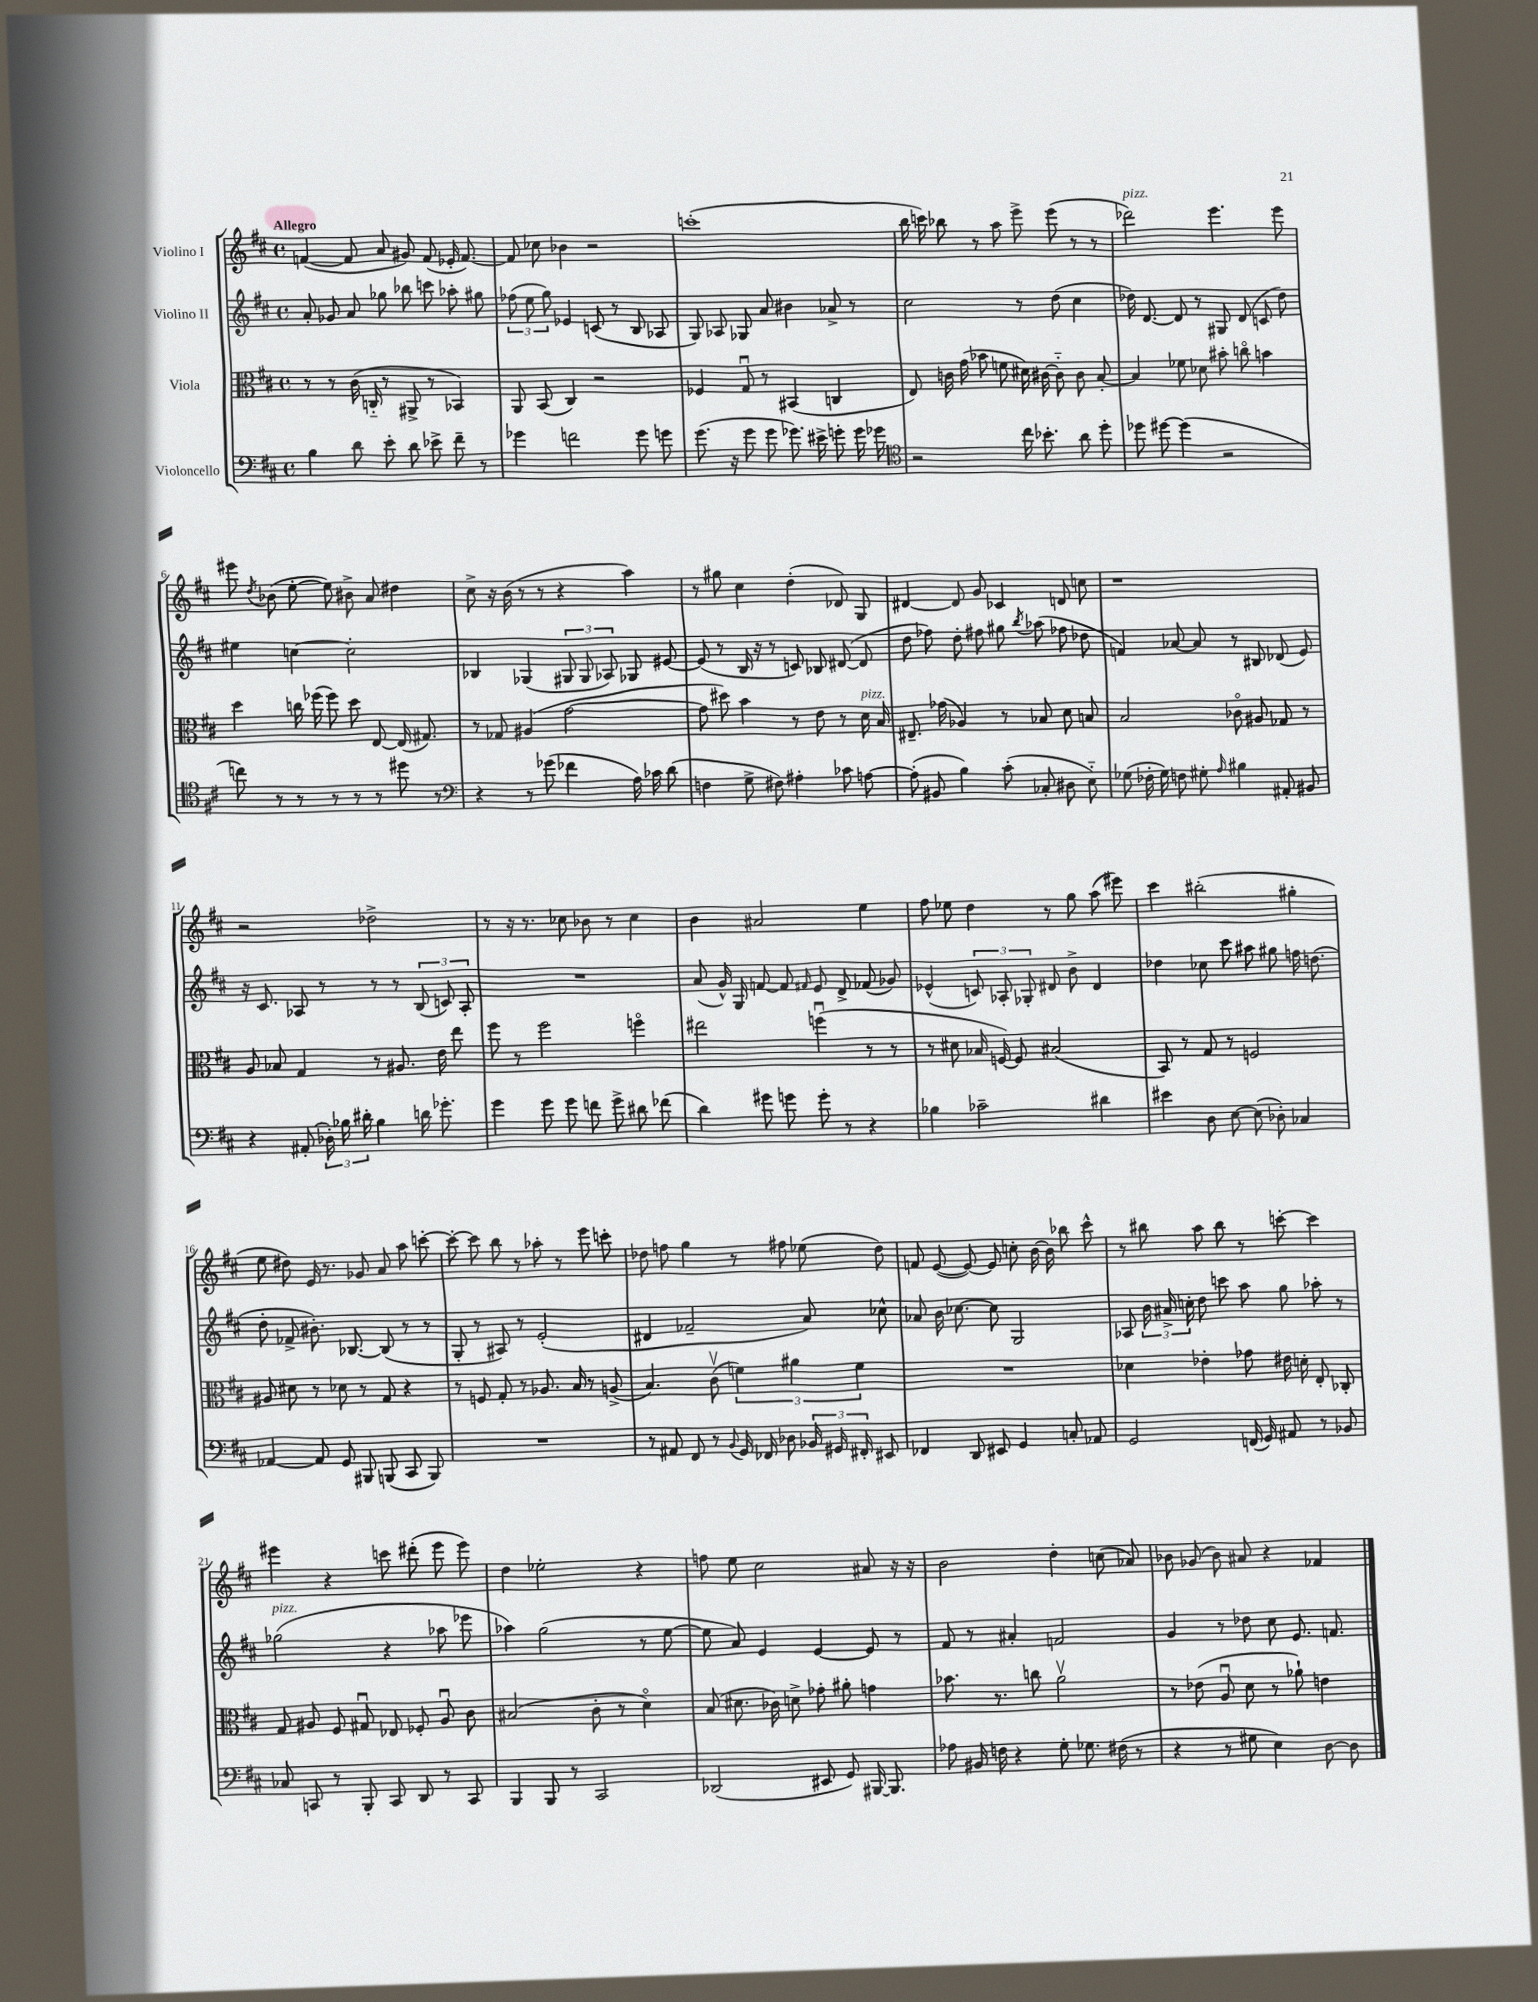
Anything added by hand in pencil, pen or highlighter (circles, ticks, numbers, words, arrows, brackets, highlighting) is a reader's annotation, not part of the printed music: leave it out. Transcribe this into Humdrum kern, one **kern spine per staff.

**kern	**kern	**kern	**kern
*staff4	*staff3	*staff2	*staff1
*clefF4	*clefC3	*clefG2	*clefG2
*k[f#c#]	*k[f#c#]	*k[f#c#]	*k[f#c#]
*M4/4	*M4/4	*M4/4	*M4/4
*met(c)	*met(c)	*met(c)	*met(c)
4B	8r	8a'	([4f
.	8r	8g-	.
8d	(16c#	8a	8f]
.	16C'~	.	.
8e'	8r	8gg-	8a
8d	8AA#^	8bb-	8g#)
8e-^	8r	8ccc	(8f
8f#~	4BB-)	8aa-'	16e-'
.	.	.	[8.f)
8r	.	8gg#	.
=	=	=	=
4g-	8AA	(12ff-	8f]
.	.	12ee	.
.	(8BB	.	8cc-
.	.	12gg)	.
2f	4C#)	4e-	4b-
.	2r	(8c	2r
.	.	8r	.
8g-	.	8B	.
8g	.	8A-	.
=	=	=	=
(8.g	4F-	8G)	(1ccc'
.	.	8A-	.
16r	.	.	.
8g	8Gu	8G-	.
8g	8r	8a	.
8.g-)	(4BB#	4b#	.
16e#^	.	.	.
8g'	4C	8a-^	.
16g	.	8r	.
16g-	.	.	.
=	=	=	=
*clefC4	*	*	*
2r	8E)	2cc#	16bb
.	.	.	16ccc)
.	16c	.	8bb-
.	(16g	.	.
.	8b-	.	8r
.	8f	.	8aa
16cc#	16d#)	8r	8eee^
8.b-'	[16c#	.	.
.	8c#'~]	(8dd	(8eee
8a	8c#	4cc#	8r
8dd'	[8B'	.	8r
=	=	=	=
8dd-	4B]	16dd-)	2ddd-)
.	.	[8.d	.
[8dd#	.	.	.
(4dd#]	8f-	8d]	.
.	8d-	8r	.
2r	8b#'	8G#	4.eee
.	8cco	(8d	.
.	4b	8c	.
.	.	8dd-)	8eee
=	=	=	=
8cc)	4dd	4ee#	8eee#
.	.	.	8qdd
8r	.	.	(8b-
8r	16cc	[4cc	[8ee'
.	(16ff-	.	.
8r	8ff-)	.	8ee])
8r	8dd	2cc']	8b#^
8r	[8E	.	8a
8dd#	(16E]	.	4dd#
.	8.G#)	.	.
8r	.	.	.
=	=	=	=
*clefF4	*	*	*
4r	8r	4B-	8cc#^
.	8G-	.	16r
.	.	.	(16b
8r	(4A#	(4G-	8r
(8g-	.	.	8r
4f-	[2g	12G#	4r
.	.	12G#	.
.	.	12A-)	.
16A)	.	8G-	4aa)
16c-	.	.	.
(8d	.	[8e#	.
=	=	=	=
4F	8g]	(8e#]	8r
.	8dd#)	8r	8gg#
8G^	4b	16B	4cc#
.	.	16r	.
8F#)	.	8r	.
4A#'	8r	8c)	(4dd'
.	8e	8B-	.
8c-	8r	([8d#	8d-)
[8A	16d	8d#]	8G
.	16B	.	.
=	=	=	=
(8A']	8.E#~	8dd	[4d#
8BB#	.	8ff-)	.
.	(16g-	.	.
4B)	4A-)	8dd'	8d#]
.	.	8ff#	8g
(8c#'	8r	8gg#	4c-
.	.	8qbb	.
8C-'	8B-	(8aa-	.
8D#	8d	8ff-	8d
8E'~)	8B	8dd-	8cc
=	=	=	=
(8G-	2B	4f)	1r
16F-'	.	.	.
16G-)	.	.	.
8F	.	[8a-	.
8G#'	.	8a-]	.
16qqA	.	.	.
4B#	8c-o	8r	.
.	8A#	8B#	.
8AA#'	8G-	(8d-	.
8BB#	8r	8e)	.
=	=	=	=
4r	8A	16r	2r
.	.	8.c#	.
.	8B-	.	.
(8AA#'	4G	8A-	.
24D-')	.	8r	.
24B-	.	.	.
24d#'	.	.	.
4B-	8r	8r	2dd-^
.	8.A#	8r	.
16d	.	(12B	.
8.g-'	16e	.	.
.	.	12c)	.
.	8ee	.	.
.	.	12A-'	.
=	=	=	=
4g	8ff#	1r	8r
.	8r	.	16r
.	.	.	8.r
8g	2ff#	.	.
8g	.	.	8cc-
8f	.	.	8b-
8g^	.	.	8r
8d#	4ffo	.	4cc-
(8f-	.	.	.
=	=	=	=
4d)	2ee#	(8a	4b
.	.	16g^^)	.
.	.	16G	.
8g#	.	[8f	2a#
8g	.	8f]	.
.	.	16qqf#	.
8g'	(4ffu	8e	.
8r	.	8d^	.
4r	8r	(8f-	4ee
.	8r	8g-)	.
=	=	=	=
4B-	8r	(4e-^^	8ff#
.	8d#	.	8ee-
2c-~	16B-	12c)	4dd
.	[16F)	.	.
.	.	12A-'	.
.	8F]	.	.
.	.	12G-'	.
.	(2B#	8d#	8r
.	.	8b^	8gg
4d#	.	4d#	(8aa
.	.	.	8eee#)
=	=	=	=
4e#	8BB)	4dd-	4ccc#
.	8r	.	.
8D	8G	8cc-	(2bb#'
[8E	8r	8ccc#	.
(8E]	2F	8aa#	.
8D-')	.	8gg#	.
4C-	.	16ff	4gg#'
.	.	(8.dd	.
=	=	=	=
[4AA-	8A#	8dd'	8ee
.	8d#	8f-^	8dd#)
8AA-]	8r	8.b#')	16e
.	.	.	8.r
8GG	8d-	.	.
.	.	[8.B-	.
8BBB#	8r	.	8g-
(8BBB	8G	(8B-]	8a
8CC#	4r	8r	8aa
8BBB)	.	8r	[8ccc'
=	=	=	=
1r	8r	8G'	8ccc'_
.	8F	8r	8ccc]
.	8G'	8A#)	8bb
.	8r	8r	8r
.	8.A-	(2e'	8aa-'
.	.	.	8r
.	16B	.	.
.	8r	.	8eee
.	(8A^	.	8ccc'
=	=	=	=
8r	4.B)	4d#	8dd-
8AA#	.	.	8ff
8FF#	.	2f-~	4gg
8r	(8c#v	.	.
8qqBB	.	.	.
16GG	6f)	.	8r
16FF-	.	.	.
8D-	.	.	8ff#
.	6a#	.	.
24BB-	.	8a)	(8ee-
24GG#	.	.	.
24FF#'	6f	.	.
8EE#	.	8cc-^^	8dd-)
=	=	=	=
4FF-	1r	8a-	8f
.	.	16b	([8e
.	.	[8.cc-	.
8DD	.	.	8e_)
8EE#	.	8cc-]	8e]
4GG	.	2G	8cc'
.	.	.	[16b
.	.	.	16b]
8C'	.	.	8bb-
8AA-	.	.	8ccc#^^
=	=	=	=
2GG	4d-	8A-	8r
.	.	24b	8bb#
.	.	24a#^	.
.	.	24cc'	.
.	4e-'	8dd	8aa
.	.	8ccc	8bb#
(16FF	8g-	8aa	8r
16GG)	.	.	.
8AA#	16e#	8gg	[8ccc'
.	16d'	.	.
8r	8E'	8aa-'	4ccc]
8BB-	8C-'	8r	.
=	=	=	=
8C-	8G	(2gg-	4eee#
8CC	8A#	.	.
8r	8F#	.	4r
8BBB'	8G#u	.	.
8CC	8E-	4r	8ccc
8DD	8F-'	.	(8ddd#'
8r	8A#u	8aa-	8eee#
8CC	8c#	8eee-	8eee#)
=	=	=	=
4BBB	(2B#	4aa-)	4dd
8BBB	.	(2gg	2ee-'
8r	.	.	.
2CC#	8c#'	.	.
.	8r	.	.
.	4do)	8r	4r
.	.	[8ee	.
=	=	=	=
(2DD-	(8B	8ee]	8ff
.	8.d#	8a)	8ee
.	.	4e	2cc#
.	16c-)	.	.
.	8d^	.	.
8EE#	8g-'	[4e	.
8GG)	8a#'	.	.
[16BBB#	4g	8e]	8a#
8.BBB#]	.	.	.
.	.	8r	16r
.	.	.	16r
=	=	=	=
8A-	8.b-	8f#	2b
16BB#	.	8r	.
16F	8.r	.	.
4r	.	4a#'	.
.	8cc	.	.
8G'	2av	2f	4dd'
8.G-	.	.	.
.	.	.	(8cc
(16F#	.	.	.
8r	.	.	8a-)
=	=	=	=
4r	8r	4g	8b-
.	(8e-	.	(8g-
8r	8Au	8r	8b-)
8G#	8d	8dd-	8a#
4E)	8r	8cc#	4r
.	8a-`)	8.e	.
[8D	4e	.	4f-
.	.	8.f	.
8D]	.	.	.
==	==	==	==
*-	*-	*-	*-
